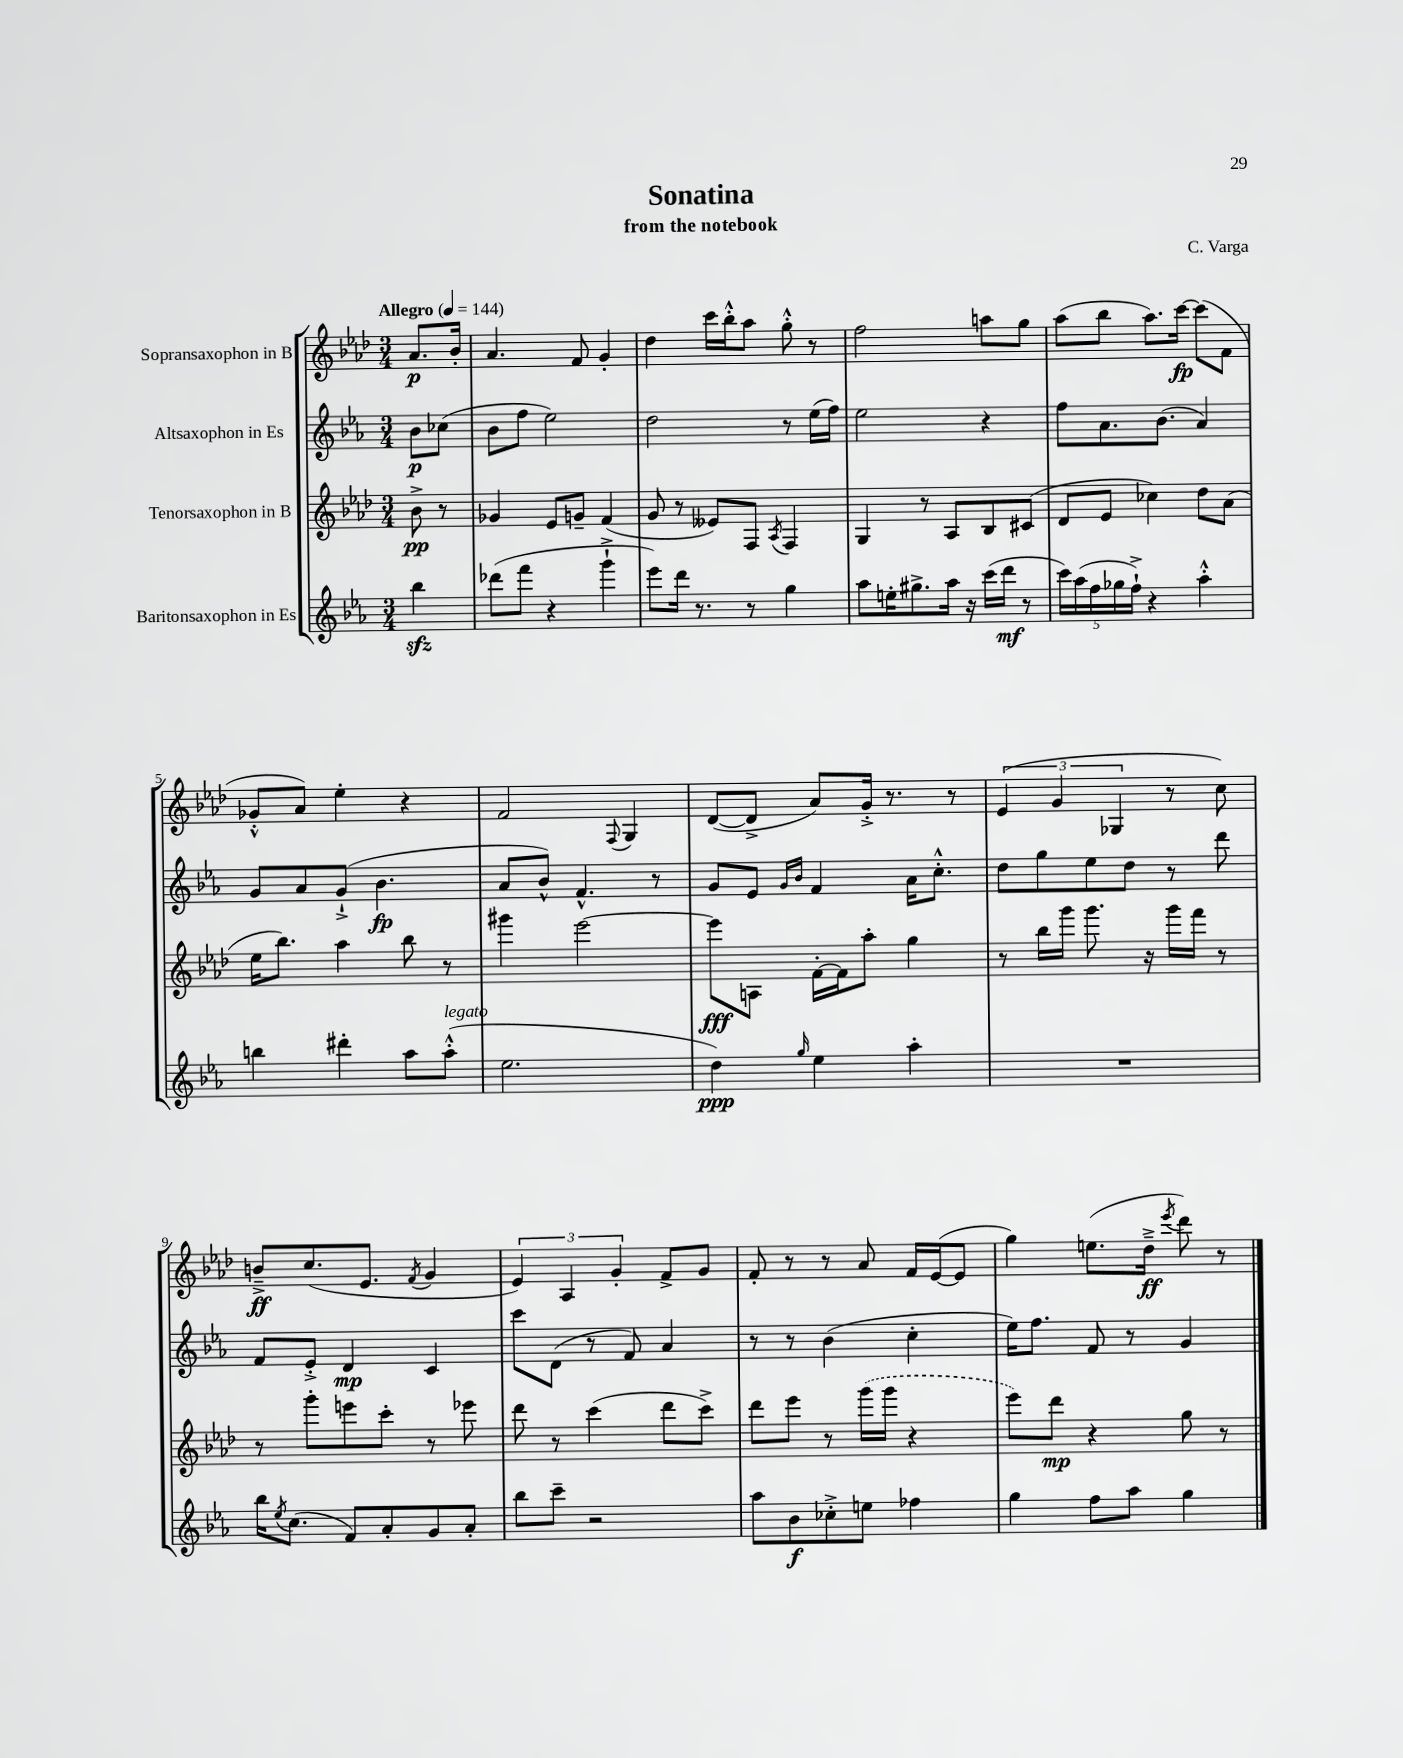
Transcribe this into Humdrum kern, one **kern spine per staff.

**kern	**dynam	**kern	**dynam	**kern	**dynam	**kern	**dynam
*part4	*part4	*part3	*part3	*part2	*part2	*part1	*part1
*staff4	*staff4	*staff3	*staff3	*staff2	*staff2	*staff1	*staff1
*I"Baritonsaxophon in Es	*	*I"Tenorsaxophon in B	*	*I"Altsaxophon in Es	*	*I"Sopransaxophon in B	*
*clefG2	*	*clefG2	*	*clefG2	*	*clefG2	*
*k[b-e-a-]	*	*k[b-e-a-d-]	*	*k[b-e-a-]	*	*k[b-e-a-d-]	*
*M3/4	*	*M3/4	*	*M3/4	*	*M3/4	*
*MM144	*	*MM144	*	*MM144	*	*MM144	*
=	=	=	=	=	=	=	=
!	!	!	!	!	!	!LO:TX:a:B:t=Allegro	!
4bb-zz\	.	8b-^\	pp	8b-\L	p	8.a-/L	p
.	.	8r	.	(8cc-X\J	.	.	.
.	.	.	.	.	.	16b-'/Jk	.
=1	=1	=1	=1	=1	=1	=1	=1
(8ddd-X\L	.	4g-X/	.	8b-\L	.	4.a-/	.
8fff\J	.	.	.	8ff\J	.	.	.
4r	.	8e-/L	.	2ee-\)	.	.	.
.	.	8gn~/J	.	.	.	8f/	.
4ggg`^\	.	(4f/	.	.	.	4g'/	.
=2	=2	=2	=2	=2	=2	=2	=2
8eee-\L)	.	8g/	.	2dd\	.	4dd-\	.
16ddd\Jk	.	8r	.	.	.	.	.
8.r	.	.	.	.	.	.	.
.	.	8e--X/L)	.	.	.	16ccc\LL	.
.	.	.	.	.	.	16bb-'^^\J	.
8r	.	8F/J	.	.	.	8aa-\J	.
.	.	8qA-/	.	.	.	.	.
4gg\	.	4F/	.	8r	.	8gg'^^\	.
.	.	.	.	(16ee-\LL	.	8r	.
.	.	.	.	16ff\JJ)	.	.	.
=3	=3	=3	=3	=3	=3	=3	=3
8aa-\L	.	4G/	.	2ee-\	.	2ff\	.
16een'\K	.	.	.	.	.	.	.
8.gg#X^\	.	.	.	.	.	.	.
.	.	8r	.	.	.	.	.
16aa-\Jk	.	8A-/L	.	.	.	.	.
16r	.	.	.	.	.	.	.
(16ccc\LL	.	8B-/	.	4r	.	8aan\L	.
16ddd\JJ	mf	.	.	.	.	.	.
8r	.	(8c#X/J	.	.	.	8gg\J	.
=4	=4	=4	=4	=4	=4	=4	=4
20ccc\LL)	.	8d-/L	.	8ff\L	.	(8aa-\L	.
(20aa-\	.	.	.	.	.	.	.
20ff\	.	.	.	.	.	.	.
.	.	8e-/J	.	8.a-\	.	8bb-\J	.
20gg-X\	.	.	.	.	.	.	.
20ff`^\JJ)	.	.	.	.	.	.	.
4r	.	4cc-X\)	.	.	.	8.aa-\L)	.
.	.	.	.	(8.b-\J	.	.	.
.	.	.	.	.	.	[16ccc\Jk	fp
4aa-'^^\	.	8dd-\L	.	4a-/)	.	(8ccc\L]	.
.	.	(8a-\J	.	.	.	8f\J	.
!!LO:LB:g=z
=5	=5	=5	=5	=5	=5	=5	=5
4bbn\	.	16ee-\KL	.	8g/L	.	8g-X'^^/L	.
.	.	8.bb-\J)	.	.	.	.	.
.	.	.	.	8a-/	.	8a-/J)	.
4ddd#X'\	.	4aa-\	.	(8g`^/J	.	4ee-'\	.
.	.	.	.	4.b-\	fp	.	.
8aa-\L	.	8bb-\	.	.	.	4r	.
!LO:TX:a:i:t=legato	!	!	!	!	!	!	!
(8aa-'^^\J	.	8r	.	.	.	.	.
=6	=6	=6	=6	=6	=6	=6	=6
2.ee-\	.	4ggg#X\	.	8a-/L	.	2f/	.
.	.	.	.	8b-^^/J)	.	.	.
.	.	[2eee-\	.	4.f^^/	.	.	.
.	.	.	.	.	.	8qqF/	.
.	.	.	.	.	.	4G/	.
.	.	.	.	8r	.	.	.
=7	=7	=7	=7	=7	=7	=7	=7
4dd\)	ppp	8eee-\L]	fff	8g/L	.	([8d-/L	.
.	.	8An\J	.	8e-/J	.	8d-^/J]	.
.	.	.	.	16qqg/LL	.	.	.
16qqgg/	.	.	.	16qqb-/JJ	.	.	.
4ee-\	.	[16f'\LL	.	4f/	.	8a-/L)	.
.	.	16f\J]	.	.	.	.	.
.	.	8aa-'\J	.	.	.	16g'^/Jk	.
.	.	.	.	.	.	8.r	.
4aa-'\	.	4gg\	.	16a-\KL	.	.	.
.	.	.	.	8.cc'^^\J	.	.	.
.	.	.	.	.	.	8r	.
=8	=8	=8	=8	=8	=8	=8	=8
2.r	.	8r	.	8dd\L	.	(6e-/	.
.	.	16bb-\LL	.	8gg\	.	.	.
.	.	.	.	.	.	6g/	.
.	.	16ggg\JJ	.	.	.	.	.
.	.	8.ggg\	.	8ee-\	.	.	.
.	.	.	.	.	.	6G-X/	.
.	.	.	.	8dd\J	.	.	.
.	.	16r	.	.	.	.	.
.	.	16ggg\LL	.	8r	.	8r	.
.	.	16fff\JJ	.	.	.	.	.
.	.	8r	.	8ddd\	.	8cc\)	.
!!LO:LB:g=z
=9	=9	=9	=9	=9	=9	=9	=9
16bb-\KL	.	8r	.	8f/L	.	8bn~^/L	ff
8qee-/	.	.	.	.	.	.	.
(8.cc\J	.	.	.	.	.	.	.
.	.	8ggg'\L	.	8e-'^/J	.	(8.cc/	.
8f/L)	.	8eeen\	.	4d/	mp	.	.
.	.	.	.	.	.	8.e-/J	.
8a-'/	.	8ccc'\J	.	.	.	.	.
.	.	.	.	.	.	8qf/	.
8g/	.	8r	.	4c/	.	4g/	.
8a-'/J	.	8eee-X\	.	.	.	.	.
=10	=10	=10	=10	=10	=10	=10	=10
8bb-\L	.	8ddd-\	.	8ccc\L	.	6e-/)	.
8ccc~\J	.	8r	.	(8d\J	.	.	.
.	.	.	.	.	.	6A-/	.
2r	.	(4ccc\	.	8r	.	.	.
.	.	.	.	.	.	6g'/	.
.	.	.	.	8f/)	.	.	.
.	.	8ddd-\L	.	4a-/	.	8f^/L	.
.	.	8ccc^\J)	.	.	.	8g/J	.
=11	=11	=11	=11	=11	=11	=11	=11
8aa-\L	.	8ddd-\L	.	8r	.	8f'/	.
8b-\	f	8eee-\J	.	8r	.	8r	.
8cc-X'^\	.	8r	.	(4b-\	.	8r	.
8een\J	.	(16ggg\LL	.	.	.	8a-/	.
.	.	16ggg\JJ	.	.	.	.	.
4ff-X\	.	4r	.	4cc'\	.	16f/LL	.
.	.	.	.	.	.	([16e-/J	.
.	.	.	.	.	.	8e-/J]	.
=12	=12	=12	=12	=12	=12	=12	=12
4gg\	.	8eee-\L)	.	16ee-\KL)	.	4gg\)	.
.	.	.	.	8.ff\J	.	.	.
.	.	8ddd-\J	mp	.	.	.	.
8ff\L	.	4r	.	8f/	.	(8.een\L	.
8aa-\J	.	.	.	8r	.	.	.
.	.	.	.	.	.	16dd-~^\Jk	ff
.	.	.	.	.	.	8qeee-/	.
4gg\	.	8gg\	.	4g/	.	8ddd-\)	.
.	.	8r	.	.	.	8r	.
==	==	==	==	==	==	==	==
*-	*-	*-	*-	*-	*-	*-	*-
